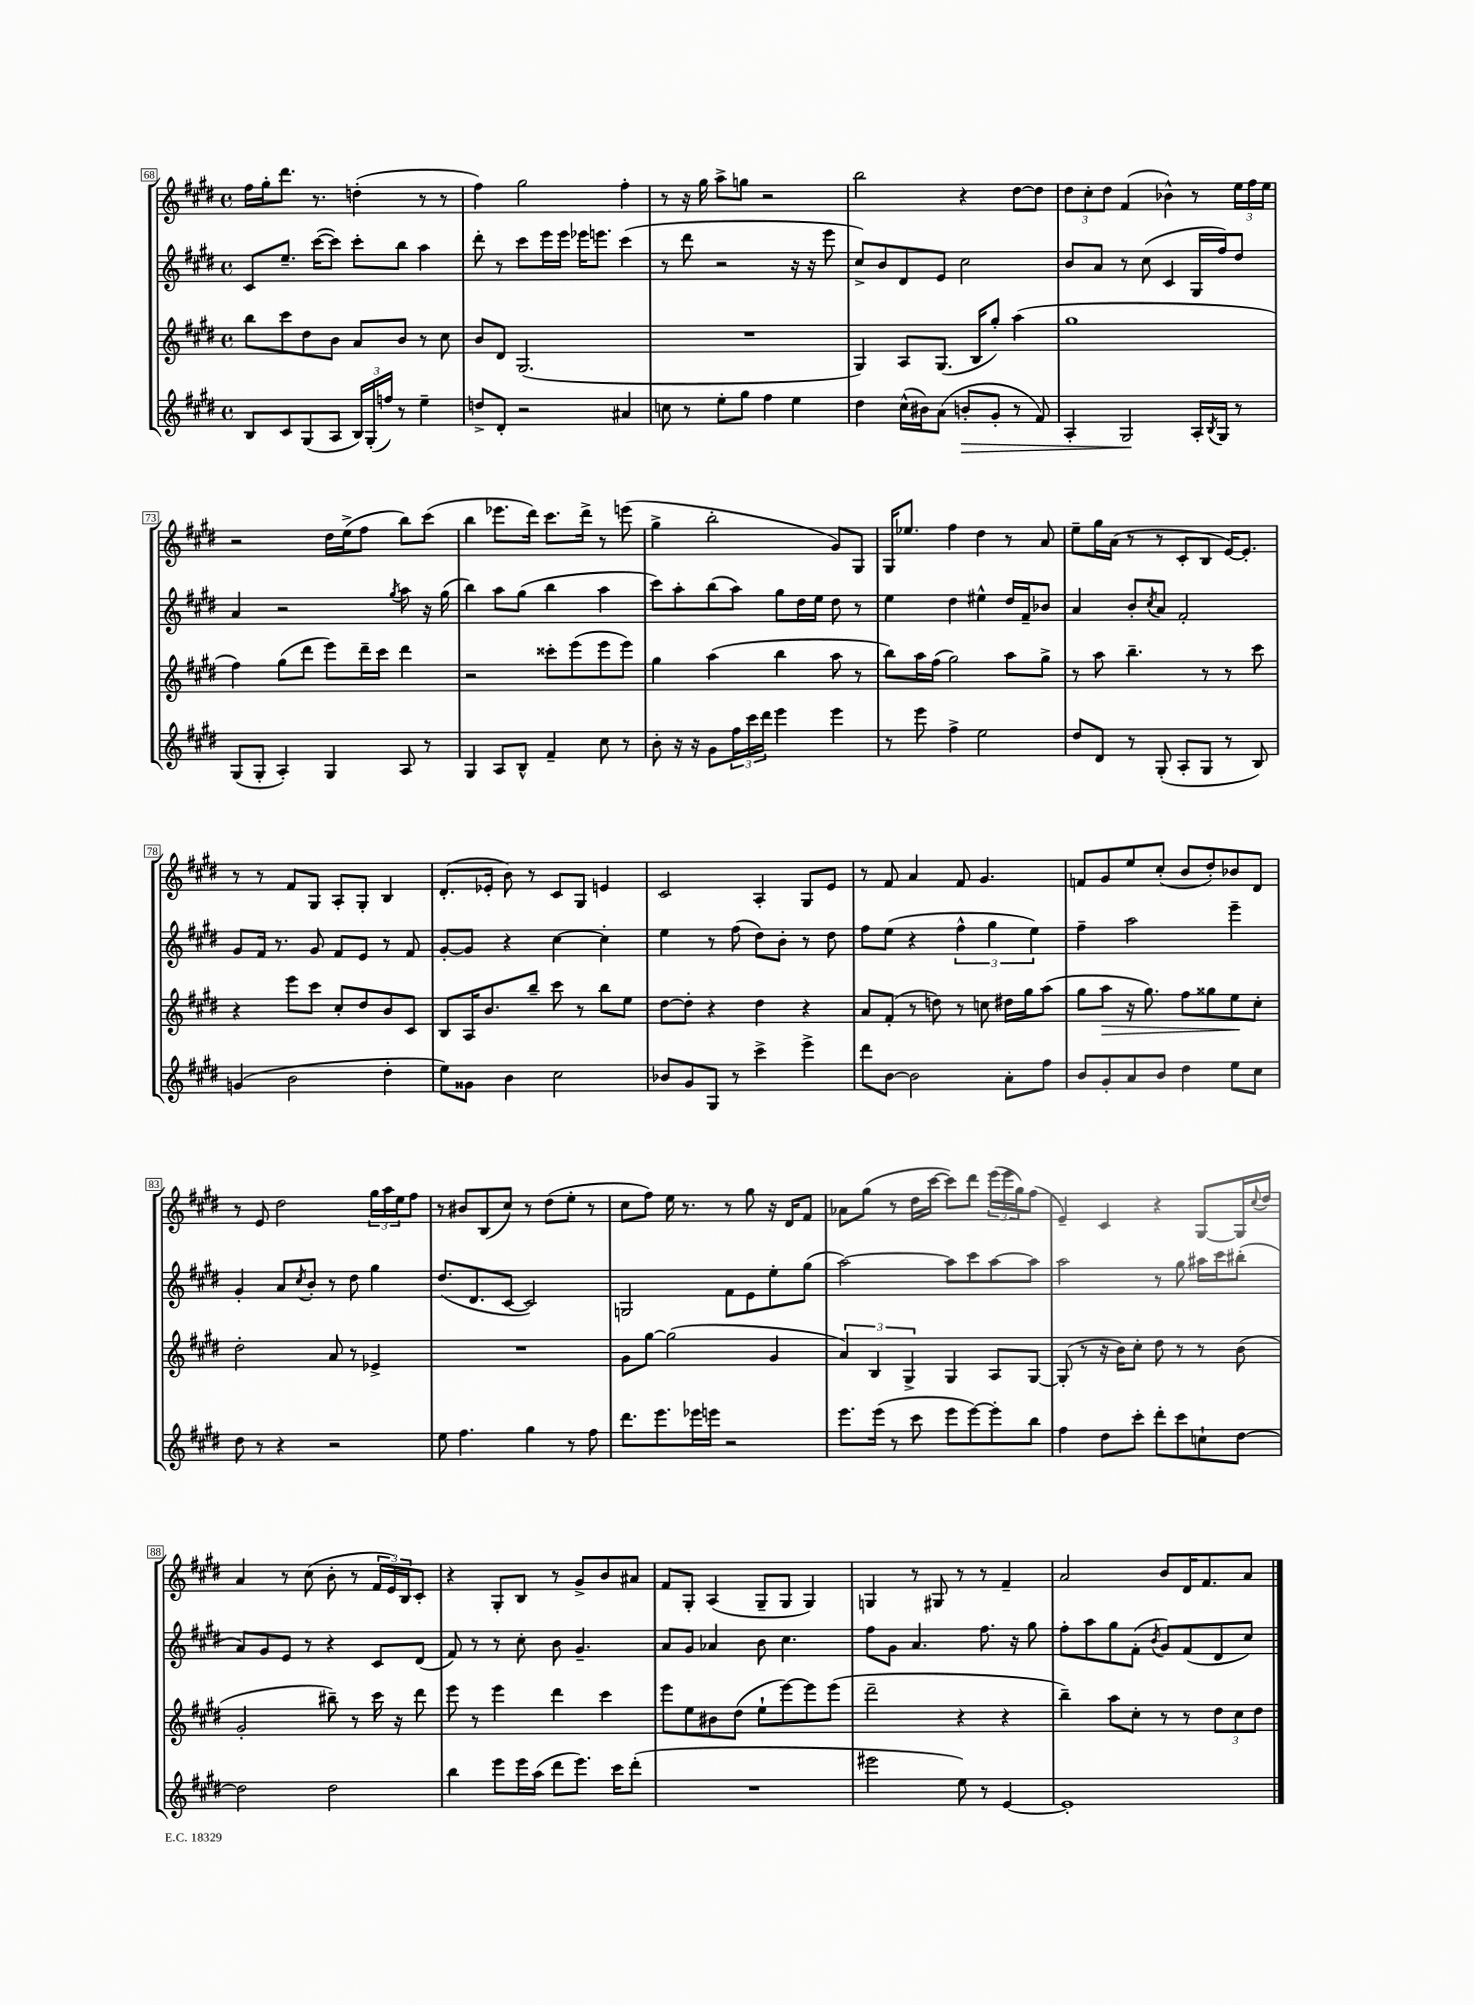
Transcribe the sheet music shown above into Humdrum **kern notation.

**kern	**dynam	**kern	**dynam	**kern	**kern
*part4	*part4	*part3	*part3	*part2	*part1
*staff4	*staff4	*staff3	*staff3	*staff2	*staff1
*clefG2	*	*clefG2	*	*clefG2	*clefG2
*k[f#c#g#d#]	*	*k[f#c#g#d#]	*	*k[f#c#g#d#]	*k[f#c#g#d#]
*M4/4	*	*M4/4	*	*M4/4	*M4/4
*met(c)	*	*met(c)	*	*met(c)	*met(c)
=68	=68	=68	=68	=68	=68
8B/L	.	8bb\L	.	8c#/L	16ff#\LL
.	.	.	.	.	16gg#'\J
8c#/	.	8ccc#\	.	8.ee~/J	8.ddd#\J
(8G#/	.	8dd#\	.	.	.
.	.	.	.	([16ccc#\KL	8.r
8A/J	.	8b\J	.	8ccc#\J])	.
24B/LL)	.	8a/L	.	8ccc#'\L	(4ddn'\
(24G#'/	.	.	.	.	.
24ffn/JJ)	.	.	.	.	.
8r	.	8b/J	.	8bb\J	.
4ee~\	.	8r	.	4aa\	8r
.	.	8cc#\	.	.	8r
=69	=69	=69	=69	=69	=69
8ddn^/L	.	8b/L	.	8ddd#'\	4ff#\)
8d#'/J	.	8d#/J	.	8r	.
2r	.	(2.G#/	.	8ccc#\L	2gg#\
.	.	.	.	16eee\L	.
.	.	.	.	16eee\JJ	.
.	.	.	.	16eee-X\KL	.
.	.	.	.	8.eeen\J	.
4a#X/	.	.	.	(4ccc#\	4ff#'\
=70	=70	=70	=70	=70	=70
8ccn\	.	1r	.	8r	8r
8r	.	.	.	8ddd#\	16r
.	.	.	.	.	16gg#\
8ee'\L	.	.	.	2r	8aa^\L
8gg#\J	.	.	.	.	8ggn\J
4ff#\	.	.	.	.	2r
4ee\	.	.	.	16r	.
.	.	.	.	16r	.
.	.	.	.	8eee\	.
=71	=71	=71	=71	=71	=71
4dd#\	.	4G#/)	.	8cc#^/L)	2bb\
.	.	.	.	8b/	.
(16cc#^^\LL	.	8A/L	.	8d#/	.
16b#X\J)	.	.	.	.	.
(8a\J	.	(8.G#/J	.	8e/J	.
!	!LO:HP:b	!	!	!	!
8bn'/L	>	.	.	2cc#\	4r
.	.	16B/KL	.	.	.
8g#'/J	.	8gg#'/J)	.	.	.
8r	.	(4aa\	.	.	[8dd#\L
8f#/)	.	.	.	.	8dd#\J]
=72	=72	=72	=72	=72	=72
4A'/	.	1gg#	.	8b/L	12dd#\L
.	.	.	.	.	12cc#'\
.	.	.	.	8a/J	.
.	.	.	.	.	12dd#\J
2G#/	.	.	.	8r	(4f#/
.	.	.	.	(8cc#\	.
.	.	.	.	4c#/	4b-X^^\)
16A'/LL	]	.	.	16G#/LL	8r
8qB/	.	.	.	.	.
16G#/JJ	.	.	.	16ff#/J)	.
8r	.	.	.	8dd#/J	24ee\LL
.	.	.	.	.	24ff#\
.	.	.	.	.	24ee\JJ
!!LO:LB:g=z
=73	=73	=73	=73	=73	=73
(8G#/L	.	4ff#\)	.	4a/	2r
8G#'/J	.	.	.	.	.
4A'/)	.	(8gg#\L	.	2r	.
.	.	8ddd#\J	.	.	.
4G#/	.	8eee\L)	.	.	16dd#\LL
.	.	.	.	.	(16ee^\J
.	.	16ddd#~\L	.	.	8ff#\J
.	.	16ccc#\JJ	.	.	.
.	.	.	.	8qgg#/	.
8A/	.	4ddd#\	.	8aa\	8bb\L)
8r	.	.	.	16r	(8ccc#\J
.	.	.	.	(16gg#\	.
=74	=74	=74	=74	=74	=74
4G#/	.	2r	.	4bb\)	4bb\
8A/L	.	.	.	8aa\L	8.eee-X\L
8B^^/J	.	.	.	(8gg#\J	.
.	.	.	.	.	16ddd#\Jk)
4f#~/	.	8ccc##X'\L	.	4bb\	8.ccc#\L
.	.	(8eee\	.	.	.
.	.	.	.	.	16ddd#^\Jk
8cc#\	.	8eee\	.	4aa\	8r
8r	.	8eee\J)	.	.	(8eeen\
=75	=75	=75	=75	=75	=75
8b'\	.	4gg#\	.	8ccc#\L)	4gg#^\
16r	.	.	.	8aa'\	.
16r	.	.	.	.	.
8g#\L	.	(4aa\	.	(8bb\	2bb'\
24ff#\L	.	.	.	8aa\J)	.
24ccc#\	.	.	.	.	.
24ddd#\JJ	.	.	.	.	.
4eee\	.	4bb\	.	8gg#\L	.
.	.	.	.	16dd#\L	.
.	.	.	.	16ee\JJ	.
4eee\	.	8aa\	.	8dd#\	8g#/L)
.	.	8r	.	8r	8G#/J
=76	=76	=76	=76	=76	=76
8r	.	8bb\L)	.	4ee\	16G#/KL
.	.	.	.	.	8.ee-X/J
8eee\	.	16aa\L	.	.	.
.	.	(16ff#\JJ	.	.	.
4ff#^\	.	2gg#\)	.	4dd#\	4ff#\
2ee\	.	.	.	4ee#X^^\	4dd#\
.	.	8aa\L	.	16dd#/LL	8r
.	.	.	.	16f#~/J	.
.	.	8gg#^\J	.	8b-X/J	8a/
=77	=77	=77	=77	=77	=77
8dd#/L	.	8r	.	4a/	8ee~\L
8d#/J	.	8aa\	.	.	16gg#\L
.	.	.	.	.	(16a\JJ
8r	.	4.bb~\	.	8b'/L	8r
.	.	.	.	8qcc#/	.
(8G#'/	.	.	.	8a/J	8r
8A'/L	.	.	.	2f#'/	8c#'/L
8G#/J	.	8r	.	.	8B/J
8r	.	8r	.	.	[16e/KL)
.	.	.	.	.	8.e'/J]
8B/)	.	8ccc#\	.	.	.
!!LO:LB:g=z
=78	=78	=78	=78	=78	=78
(4gn/	.	4r	.	8g#/L	8r
.	.	.	.	16f#/Jk	8r
.	.	.	.	8.r	.
2b\	.	8eee\L	.	.	8f#/L
.	.	8ccc#\J	.	8g#/	8G#/J
.	.	8cc#'/L	.	8f#/L	8A'/L
.	.	8dd#/	.	8e/J	8G#'/J
4dd#'\	.	8b/	.	8r	4B/
.	.	8c#/J	.	8f#/	.
=79	=79	=79	=79	=79	=79
8ee\L)	.	8B/L	.	[8g#'/L	(8.d#'/L
8g##X\J	.	16A/K	.	8g#/J]	.
.	.	8.b/	.	.	16e-X'/Jk
4b\	.	.	.	4r	8b\)
.	.	8bb~/J	.	.	8r
2cc#\	.	8ccc#\	.	[4cc#\	8c#/L
.	.	8r	.	.	8G#/J
.	.	8bb\L	.	4cc#'\]	4en/
.	.	8ee\J	.	.	.
=80	=80	=80	=80	=80	=80
8b-X/L	.	[8dd#\L	.	4ee\	2c#/
8g#/	.	8dd#'\J]	.	.	.
8G#/J	.	4r	.	8r	.
8r	.	.	.	(8ff#\	.
4ccc#^\	.	4dd#\	.	8dd#\L)	4A'/
.	.	.	.	8b'\J	.
4eee^\	.	4r	.	8r	8G#/L
.	.	.	.	8dd#\	8e/J
=81	=81	=81	=81	=81	=81
8ddd#\L	.	8a/L	.	8ff#\L	8r
[8b\J	.	(8f#'/J	.	(8ee\J	8f#/
2b\]	.	8r	.	4r	4a/
.	.	8ddn\)	.	.	.
.	.	8r	.	6ff#^^\	8f#/
.	.	8ccn\	.	.	4.g#/
.	.	.	.	6gg#\	.
8a'\L	.	16dd#X\LL	.	.	.
.	.	16gg#\J	.	.	.
.	.	.	.	6ee\)	.
8ff#\J	.	(8aa\J	.	.	.
=82	=82	=82	=82	=82	=82
8b/L	.	8gg#\L	.	4ff#~\	8fn/L
!	!	!	!LO:HP:b	!	!
8g#'/	.	8aa\J	>	.	8g#/
8a/	.	16r	.	2aa\	8ee/
.	.	8.gg#\)	.	.	.
8b/J	.	.	.	.	(8cc#'/J
4dd#\	.	8ff#\L	.	.	8b/L
.	.	8gg##X\	.	.	8dd#'/)
8ee\L	.	8ee\	.	4eee~\	8b-X/
8cc#\J	.	8cc#'\J	]	.	8d#/J
!!LO:LB:g=z
=83	=83	=83	=83	=83	=83
8dd#\	.	2dd#'\	.	4g#'/	8r
8r	.	.	.	.	8e/
4r	.	.	.	8a/L	2dd#\
.	.	.	.	8qcc#/	.
.	.	.	.	8b'/J	.
2r	.	8a/	.	8r	.
.	.	8r	.	8dd#\	.
.	.	4e-X^/	.	4gg#\	24gg#\LL
.	.	.	.	.	24aa\
.	.	.	.	.	24ee\J
.	.	.	.	.	8ff#\J
=84	=84	=84	=84	=84	=84
8ee\	.	1r	.	(8.dd#/L	8r
4.ff#\	.	.	.	.	8b#X/L
.	.	.	.	8.d#/	.
.	.	.	.	.	(8B/
.	.	.	.	[8c#/J	8cc#/J)
4gg#\	.	.	.	2c#/])	8r
.	.	.	.	.	(8dd#\L
8r	.	.	.	.	8ee'\J
8ff#\	.	.	.	.	8r
=85	=85	=85	=85	=85	=85
8.ddd#\L	.	8g#\L	.	2Gn/	8cc#\L
.	.	[8gg#\J	.	.	8ff#\J)
8.eee\	.	.	.	.	.
.	.	(2gg#\]	.	.	16ee\
.	.	.	.	.	8.r
16eee-X\L	.	.	.	.	.
16eeen\JJ	.	.	.	.	.
2r	.	.	.	8f#\L	8r
.	.	.	.	8e\	8gg#\
.	.	4g#/	.	8ee'\	16r
.	.	.	.	.	16d#/KL
.	.	.	.	(8gg#\J	8f#/J
=86	=86	=86	=86	=86	=86
8.eee\L	.	6a/)	.	[2aa\)	8a-X\L
.	.	.	.	.	(8gg#\J
.	.	6B/	.	.	.
(16eee\Jk	.	.	.	.	.
8r	.	.	.	.	8r
.	.	6G#^/	.	.	.
8ccc#\	.	.	.	.	16dd#\LL
.	.	.	.	.	[16ccc#\JJ
8eee\L	.	4G#/	.	8aa\L]	8ccc#\L])
[8eee\)	.	.	.	8ccc#\	8ddd#\J
8eee'\]	.	8A/L	.	[8aa\	(24eee\LL
.	.	.	.	.	24eee\
.	.	.	.	.	24gg#\J)
8bb\J	.	[8G#/J	.	8aa\J]	(8ff#\J
=87	=87	=87	=87	=87	=87
4ff#\	.	(8G#'/]	.	2aa\	4e~/)
.	.	8r	.	.	.
8dd#\L	.	16r	.	.	4c#/
.	.	16b\KL)	.	.	.
8ccc#'\J	.	8cc#'\J	.	.	.
8ddd#'\L	.	8dd#\	.	8r	4r
8ccc#\	.	8r	.	8gg#\	.
8ccn`\	.	8r	.	16aa#X\LL	[8G#/L
.	.	.	.	16ccc#\J	.
[8dd#\J	.	(8b\	.	(8bb#X'\J	16G#/L]
.	.	.	.	.	8qqcc#/
.	.	.	.	.	16dd#/JJ
!!LO:LB:g=z
=88	=88	=88	=88	=88	=88
2dd#\]	.	2g#'/	.	8a/L)	4a/
.	.	.	.	8g#/	.
.	.	.	.	8e/J	8r
.	.	.	.	8r	(8cc#\
2dd#\	.	8bb#X~\)	.	4r	8b'\
.	.	8r	.	.	8r
.	.	16ccc#\	.	8c#/L	24f#/LL
.	.	.	.	.	24e/)
.	.	16r	.	.	.
.	.	.	.	.	24B/J
.	.	8ddd#\	.	(8d#/J	8c#'/J
=89	=89	=89	=89	=89	=89
4bb\	.	8eee\	.	8f#/)	4r
.	.	8r	.	8r	.
8eee\L	.	4eee\	.	8r	8G#'/L
16eee\L	.	.	.	8cc#'\	8B/J
(16aa\JJ	.	.	.	.	.
8ddd#\L	.	4ddd#\	.	8b\	8r
8.eee\J)	.	.	.	4.g#~/	8g#^/L
.	.	4ccc#\	.	.	8b/
16ccc#\KL	.	.	.	.	.
(8ddd#'\J	.	.	.	.	8a#X/J
=90	=90	=90	=90	=90	=90
1r	.	8eee\L	.	8a/L	8f#/L
.	.	8ee\	.	8g#/J	8G#'/J
.	.	8b#X\	.	4a-X/	(4A/
.	.	(8dd#\J	.	.	.
.	.	8ee`\L	.	8b\	8G#~/L
.	.	[8eee\)	.	4.cc#\	8G#/J
.	.	8eee\]	.	.	4G#/)
.	.	(8eee\J	.	.	.
=91	=91	=91	=91	=91	=91
2eee#X\	.	2ddd#~\	.	8ff#\L	4Gn/
.	.	.	.	8g#\J	.
.	.	.	.	4.a/	8r
.	.	.	.	.	8G#X/
8ee\)	.	4r	.	.	8r
8r	.	.	.	8.ff#\	8r
[4e/	.	4r	.	.	4f#~/
.	.	.	.	16r	.
.	.	.	.	8gg#\	.
=92	=92	=92	=92	=92	=92
1e']	.	4bb~\)	.	8ff#'\L	2a/
.	.	.	.	8aa\	.
.	.	8aa\L	.	8gg#\	.
.	.	8cc#'\J	.	(8f#'\J	.
.	.	.	.	8qb/	.
.	.	8r	.	8g#/L)	8b/L
.	.	8r	.	(8f#/	16d#/K
.	.	.	.	.	8.f#/
.	.	12dd#\L	.	8d#/	.
.	.	12cc#\	.	.	.
.	.	.	.	8cc#/J)	8a/J
.	.	12dd#\J	.	.	.
==	==	==	==	==	==
*-	*-	*-	*-	*-	*-
